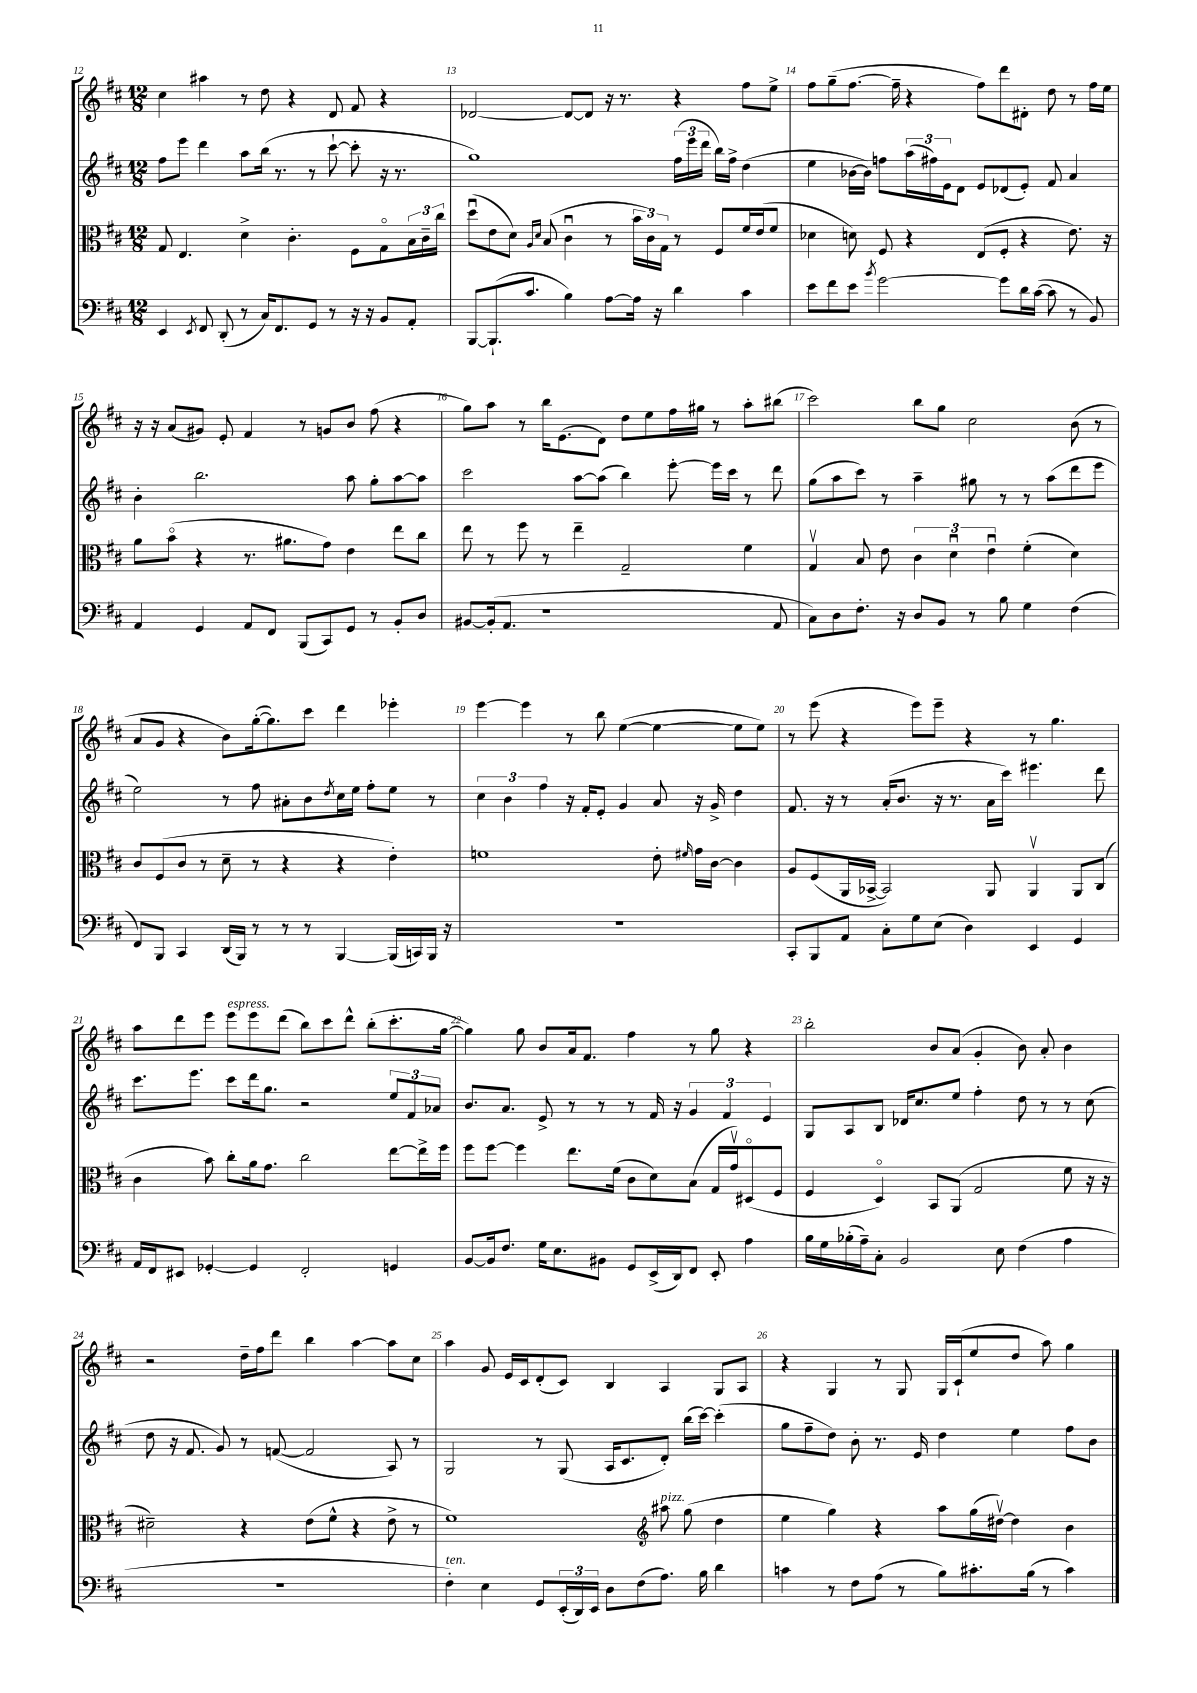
<<
\new StaffGroup <<
\new Staff = "s0" {
    \clef treble \key d \major \numericTimeSignature \time 12/8
    cis''4 ais''4 r8 d''8 r4 d'8 fis'8 r4 |
    des'2~ des'8~ des'8 r16 r8. r4 fis''8 e''8-> |
    fis''8 g''8--( fis''8.~ fis''16-- r4 fis''8) d'''8 dis'8-. d''8 r8 fis''16 e''16 |
    r16 r16 a'8( gis'8) e'8-. fis'4 r8 g'8 b'8 fis''8( r4 |
    g''8) a''8 r8 b''16 e'8.( d'8) d''8 e''8 fis''16 gis''16 r8 a''8-. bis''8( |
    cis'''2) b''8 g''8 cis''2 b'8( r8 |
    a'8 g'8 r4 b'8) g''16~-.( g''8.) cis'''8 d'''4 ees'''4-. |
    e'''4~ e'''4 r8 b''8 e''4~( e''4~ e''8 e''8) |
    r8 e'''8( r4 e'''8) e'''8-- r4 r8 g''4. |
    a''8 d'''8 e'''8 e'''8^\markup { \italic "espress." } e'''8 d'''8( b''8) cis'''8 d'''8-^ b''8-.( cis'''8.-. g''16~ |
    g''4) g''8 b'8 a'16 fis'8. fis''4 r8 g''8 r4 |
    b''2-. b'8 a'8( g'4-. b'8) a'8-. b'4 |
    r2 d''16-- fis''16 d'''8 b''4 a''4~ a''8 cis''8 |
    a''4 g'8 e'16 cis'16 d'8-.( cis'8) b4 a4 g8 a8 |
    r4 g4 r8 g8 g16 cis'16-!( e''8 d''8 a''8) g''4 \bar "|." |
}
\new Staff = "s1" {
    \clef treble \key d \major \numericTimeSignature \time 12/8
    fis''8 e'''8 d'''4 a''8 b''16( r8. r8 cis'''8~-! cis'''8-. r16 r8. |
    g''1) \tuplet 3/2 { fis''16( e'''16 d'''16 } b''16) fis''16-> d''4( |
    e''4 bes'16~ bes'16) f''8 \tuplet 3/2 { a''16( fis''16) e'16 } d'8 e'8 des'8( e'8-.) fis'8 a'4 |
    b'4-. b''2. a''8 g''8-. a''8~ a''8 |
    cis'''2 a''8~ a''8( b''4) e'''8~-. e'''16 cis'''16 r8 d'''8 |
    g''8( a''8 cis'''8) r8 a''4-- gis''8 r8 r8 a''8( d'''8 e'''8 |
    e''2) r8 fis''8 ais'8-. b'8 \acciaccatura { d''8 } cis''16 e''16 fis''8-. e''8 r8 |
    \tuplet 3/2 { cis''4 b'4 fis''4 } r16 fis'16-. e'8-. g'4 a'8 r16 g'16-> d''4 |
    fis'8. r16 r8 a'16-.( b'8. r16 r8. a'16 cis'''16) eis'''4. d'''8 |
    cis'''8. e'''8. cis'''8 d'''16 g''8. r2 \tuplet 3/2 { e''8 fis'8 aes'8 } |
    b'8. a'8. e'8-> r8 r8 r8 fis'16 r16 \tuplet 3/2 { g'4 fis'4 e'4 } |
    g8 a8 b8 des'16 cis''8. e''8 fis''4-. d''8 r8 r8 cis''8( |
    d''8 r16 fis'8. g'8) r8 f'8~( f'2 a8) r8 |
    g2 r8 g8( a16 cis'8. d'8-.) b''16( cis'''16~) cis'''4-.( |
    g''8 fis''8-- d''8) b'8-. r8. e'16 d''4 e''4 fis''8 b'8 \bar "|." |
}
\new Staff = "s2" {
    \clef alto \key d \major \numericTimeSignature \time 12/8
    g8 e4. d'4-> cis'4.-. fis8 g8\flageolet \tuplet 3/2 { b16 cis'16-- cis''16 } |
    d''8\downbow( e'8 d'8) \grace { a16 d'16 } b8( cis'4\downbow r8 \tuplet 3/2 { b'16 cis'16) g16 } r8 fis8 fis'16 e'16( fis'8 |
    des'4 d'8) fis8 r4 e8( fis8-. r4 e'8.) r16 |
    a'8 b'8\flageolet( r4 r8. ais'8. g'8) e'4 e''8 cis''8 |
    e''8 r8 fis''8 r8 e''4-- g2-- fis'4 |
    g4\upbow b8 e'8 \tuplet 3/2 { cis'4 d'4\downbow e'4\downbow } fis'4-.( d'4) |
    cis'8 fis8( cis'8 r8 d'8-- r8 r4 r4 e'4-.) |
    f'1 e'8-. \grace { fis'16 } g'16 cis'16~ cis'4 |
    a8 fis8( a,16 bes,16~-> bes,2) a,8 a,4\upbow a,8 cis8( |
    cis'4 b'8) cis''8-. a'16 g'8. cis''2 e''8~ e''16-> fis''16 |
    fis''8 fis''8~ fis''4 e''8. fis'16( cis'8 d'8) b8( g16 g'16\upbow) dis8\flageolet( fis8 |
    fis4 d4\flageolet) b,8 a,8( g2 fis'8 r16 r16 |
    dis'2--) r4 e'8( fis'8-^ r4 e'8-> r8 |
    fis'1) \clef treble ais''8^\markup { \italic "pizz." } g''8( d''4 |
    e''4 g''4) r4 a''8 g''16( dis''16~\upbow) dis''4 b'4 \bar "|." |
}
\new Staff = "s3" {
    \clef bass \key d \major \numericTimeSignature \time 12/8
    e,4 \acciaccatura { e,8 } fis,8 d,8-.( r8 cis16) fis,8. g,8 r8 r16 r16 b,8 a,8-. |
    b,,8~ b,,8.-!( cis'8. b4) a8~ a16 r16 d'4 cis'4 |
    e'8 fis'8 e'8 \acciaccatura { b'8 } g'2~ g'8 d'16 cis'16~( cis'8 r8 b,8) |
    a,4 g,4 a,8 fis,8 b,,8( cis,8) g,8 r8 b,8-. d8 |
    bis,8~ bis,16-.( a,8. r1 a,8 |
    cis8) d8 fis8.-. r16 d8 b,8 r8 b8 g4 fis4( |
    fis,8) b,,8 cis,4 d,16( b,,16) r8 r8 r8 b,,4~ b,,16( c,16) b,,16 r16 |
    R1. |
    cis,8-. b,,8 a,8 cis8-. g8 e8( d4) e,4 g,4 |
    a,16 fis,16 eis,8 ges,4~-. ges,4 fis,2-. g,4 |
    b,8~ b,16 fis8. g16 e8. bis,8 g,8 e,16->( d,16) fis,8 e,8-. a4 |
    b16 g16 bes16-.( a16--) cis8-. b,2 e8 fis4( a4 |
    R1. |
    fis4-.^\markup { \italic "ten." }) e4 g,8 \tuplet 3/2 { e,16-.( d,16) e,16 } d8 fis8( a8.) b16 d'4 |
    c'4 r8 fis8 a8( r8 b8) cis'8.-. b16( r8 cis'4) \bar "|." |
}
>>
>>
\layout { \context { \Score currentBarNumber = #12 \override BarNumber.break-visibility = ##(#f #t #t) barNumberVisibility = #all-bar-numbers-visible } }
